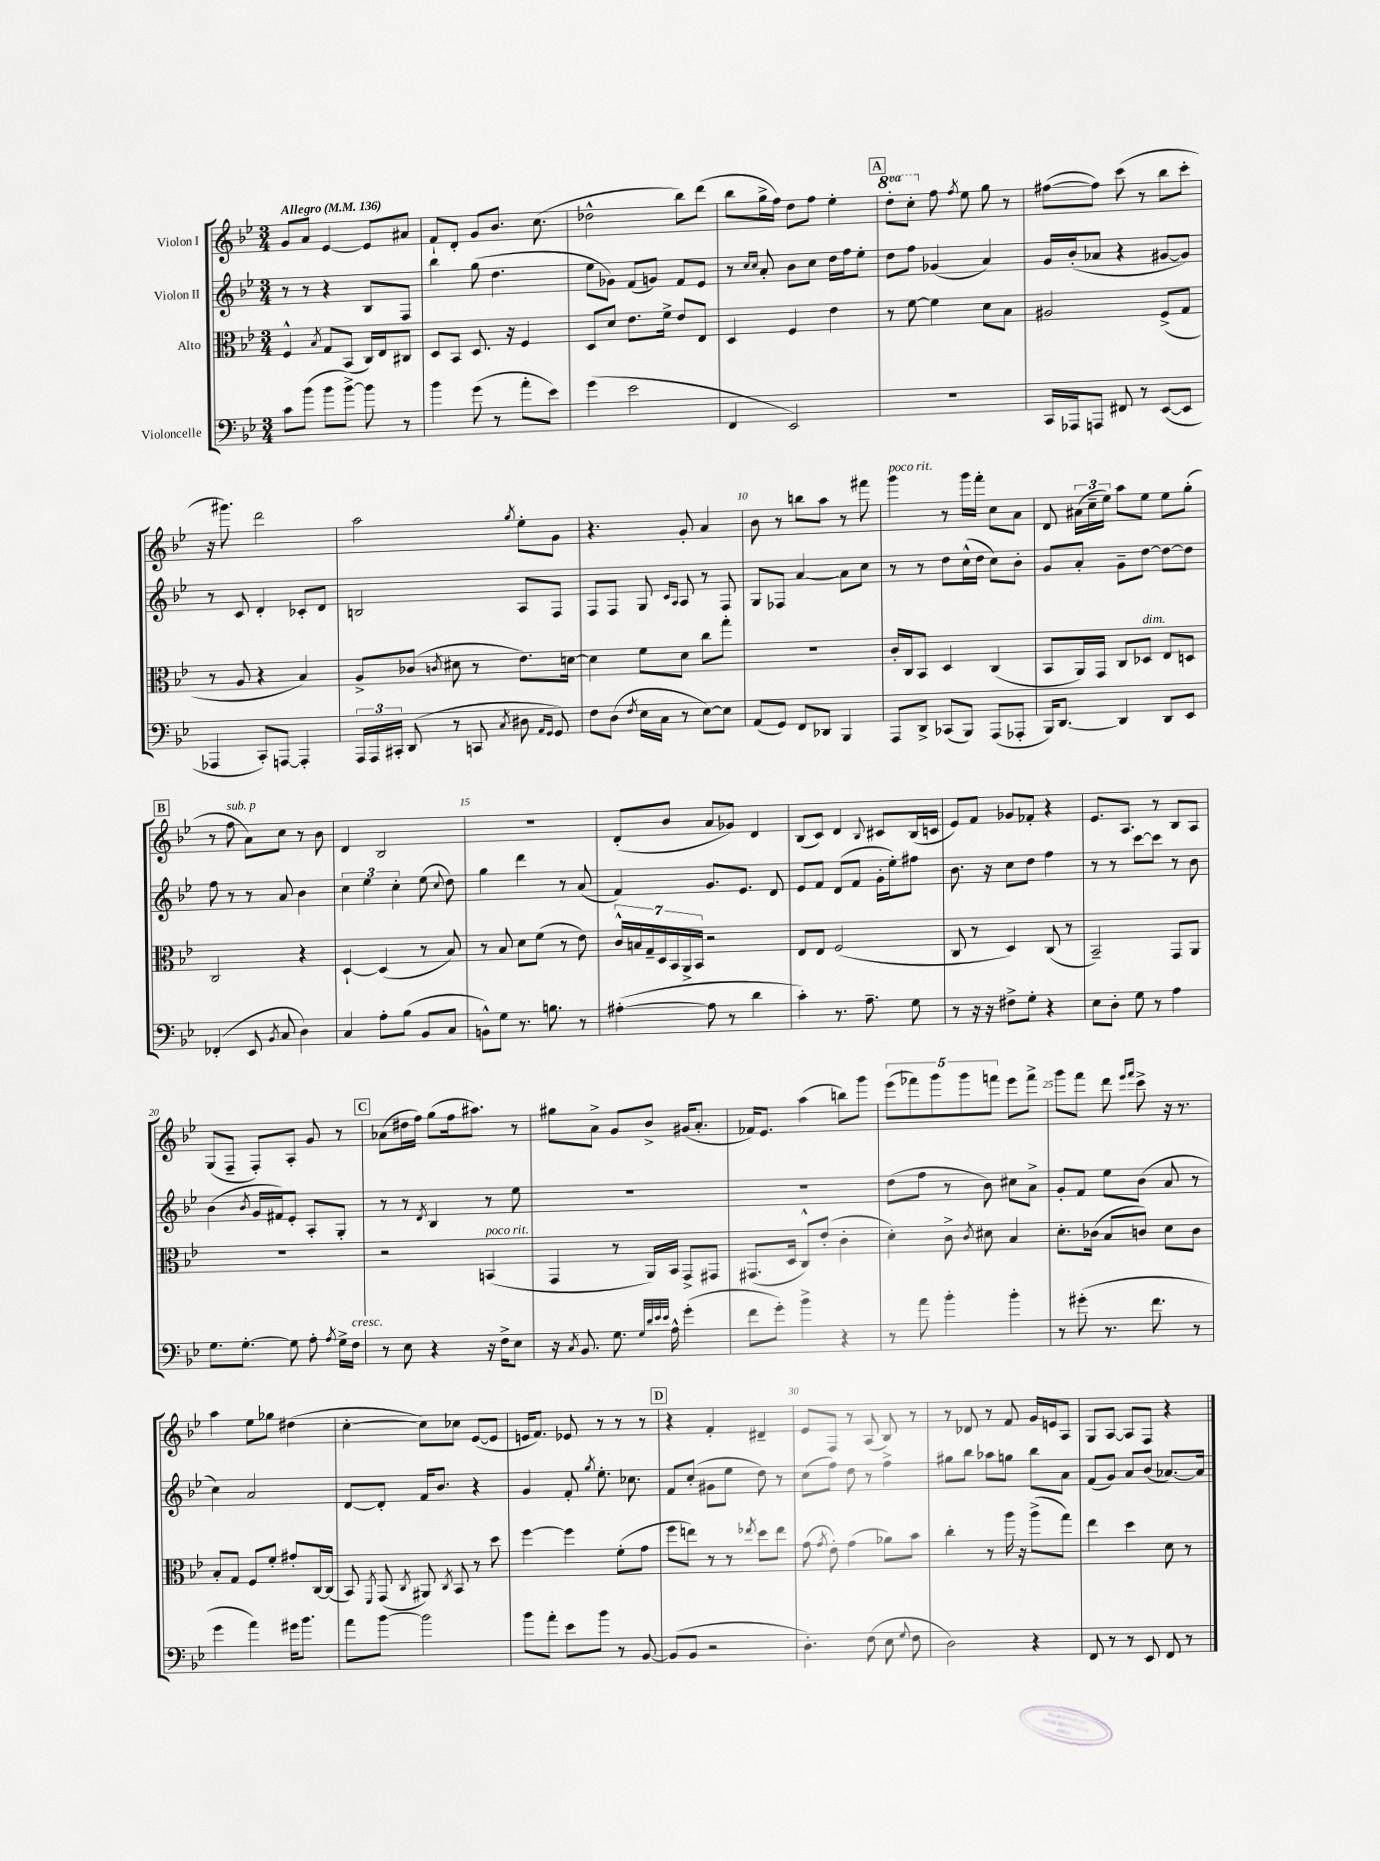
<<
\new StaffGroup <<
\new Staff = "s0" \with { instrumentName = "Violon I" } {
    \clef treble \key bes \major \numericTimeSignature \time 3/4 \set Staff.ottavationMarkups = #ottavation-simple-ordinals \tempo "Allegro" 4 = 136
    \autoBeamOff g'8[ a'8] ees'4~ ees'8[ ais'8] |
    f'8[-! d'8]-. g'8[ bes'8.] c''8.( |
    des''2-^ bes''8[) d'''8]( |
    bes''8[ g''16-> f''16]) d''8[ f''8] ees''4-. |
    \mark \markup { \box "A" } \ottava #1 d'''8[-. c'''8]-. \ottava #0 f''8 \acciaccatura { f''8 } ees''8 g''8 r8 |
    fis''8[~( fis''8]) c'''8( r8 bes''8[ c'''8]-. |
    r16 gis'''8.) d'''2 |
    a''2 \acciaccatura { g''8 } ees''8[-. g'8] |
    r4. g'8-. a'4 |
    bes'8 r8 b''8[ a''8] r8 fis'''8 |
    g'''4^\markup { \italic "poco rit." } r8 g'''16[ f'''16]-. c''8[ a'8] |
    d'8 \tuplet 3/2 { ais'16[( c''16-- ees''16]) } a''8[ ees''8] ees''8[ g''8]-.( |
    \mark \markup { \box "B" } r8 f''8^\markup { \italic "sub. p" } a'8[) c''8] r8 bes'8 |
    d'4 bes2 |
    R2. |
    d'8[-.( bes'8] a'8[ ges'8]) d'4 |
    bes8[( c'8]) d'4 \appoggiatura { bes8 } cis'8[ bes16( c'16] |
    ees'8[) f'8] ges'8[ fes'8]-. r4 |
    ees'8.[ a8.] r8 bes8[ a8] |
    g8[( f8]-- f8[-.) a8]-. g'8 r8 |
    \mark \markup { \box "C" } aes'8[( dis''16 f''16]) g''8[( f''16 ais''8.]) r8 |
    gis''8[ a'8]-> g'8[ bes'8]-> gis'16[( a'8.]-. |
    fes'16[) ees'8.] a''4( b''8[) g'''8] |
    \tuplet 5/4 { ees'''8[( fes'''8) g'''8 g'''8 f'''8] } ees'''8[ f'''8]-> |
    g'''8[ f'''8] d'''8 \grace { ees'''16[ f'''16] } c'''8-> r16 r8. |
    a''4 ees''8[ ges''8] dis''4( |
    c''4~-. c''8[) ces''8] ees'8[~( ees'8] |
    e'16[ f'8.]) ees'8 r8 r8 r8 |
    \mark \markup { \box "D" } r4 f'4-. dis'4-- |
    ees'8[ f8] r8 a8( bes8) r8 |
    r8 des'8 r8 f'8 g'16[ e'16 a8] |
    g8[ a8]~ a8[ f8] r4 \bar "|." |
}
\new Staff = "s1" \with { instrumentName = "Violon II" } {
    \clef treble \key bes \major \numericTimeSignature \time 3/4
    \autoBeamOff r8 r8 r4 bes8[ f8] |
    bes''4 g''8( d''4. |
    ees''8[ ges'8]) f'8[( g'8]) f'8[ ees'8] |
    r8 \grace { c''16[ c''16] } a'8-. bes'8[ c''8] d''16[ f''16 ees''8]-. |
    \mark \markup { \box "A" } d''8[ f''8] ges'4( a'4) |
    g'16[ bes'16-.( aes'8] r4 gis'8[~ gis'8]) |
    r8 c'8 d'4-. ces'8[-. d'8] |
    b2 a8[ f8] |
    f8[ f8] g8 \grace { c'16[ a16] } a8 r8 f8 |
    g8[ fes8] a'4~ a'8[ c''8] |
    r8 r8 d''8[ c''16-^( d''16] c''8[) bes'8]-. |
    g'8[ a'8]-. g'8[-- d''8]~ d''8[~ d''8] |
    \mark \markup { \box "B" } f''8 r8 r8 a'8 bes'4 |
    \tuplet 3/2 { c''4 ees''4 c''4-. } ees''8( \appoggiatura { c''8 } d''8) |
    g''4 d'''4 r8 a'8( |
    f'4) g'8.[ ees'8.] d'8 |
    ees'8[ f'8] d'8[( f'8] g'16[-. ees''16-.) fis''8] |
    bes'8. r16 c''8[ d''8] f''4 |
    r8 r8 c'''8[~ c'''8] r8 bes'8 |
    bes'4( \acciaccatura { bes'8 } g'16[ fis'16) ees'8]-. a8[-. g8]-. |
    \mark \markup { \box "C" } r8 r8 \acciaccatura { d'8 } bes4 r8 ees''8 |
    R2. |
    R2. |
    d''8[( f''8] r8 bes'8) cis''8[ a'8]-> |
    g'8[-. f'8] ees''8[ bes'8]( a'8 r8 |
    c''4) a'2 |
    d'8[~ d'8]-. f'16[ bes'8.] r4 |
    g'4 f'8-. \acciaccatura { g''8 } ees''8.-. ces''8. |
    \mark \markup { \box "D" } f'8[ c''8]-.( gis'8[ ees''8] d''8) r8 |
    c''8[( f''8]) d''8 r8 f''4-> |
    gis''8[ bes''8] aes''8[ g''8] bes''8[ a'8] |
    f'8[( g'8]) a'8[ bes'8]( aes'8.[~) aes'16] \bar "|." |
}
\new Staff = "s2" \with { instrumentName = "Alto" } {
    \clef alto \key bes \major \numericTimeSignature \time 3/4
    \autoBeamOff f4-^ \acciaccatura { bes8 } g8[ bes,8]( c16[) ees16 cis8] |
    d8[ bes,8] d8. r16 f4 |
    d8[ d'8] ees'8.[ f'16]-> ees'8[ ees8] |
    d4 f4 ees'4 |
    \mark \markup { \box "A" } r8 f'8~ f'4 d'8[ bes8] |
    ais2 f8[->( g8] |
    r8 a8 r4 bes4) |
    a8[-> ces'8]( \acciaccatura { c'8 } dis'8 r8 ees'8.[) d'16]~ |
    d'4 f'8[ d'8] c''8[ g''8]-. |
    R2. |
    c'16[-. c16 bes,8] d4 c4( |
    bes,8[ a,16) g,16] c8[ des8]^\markup { \italic "dim." } ees8[ d8] |
    \mark \markup { \box "B" } c2 r4 |
    d4~-! d4( r8 bes8) |
    r8 bes8 d'8[ f'8]( r8 ees'8) |
    \tuplet 7/4 { c'16[-^ b16 g16-- d16 bes,16 a,16-> bes,16] } r2 |
    ees8[ ees8] f2( |
    c8 r8 d4) c8( r8 |
    bes,2--) g,8[ a,8] |
    R2. |
    \mark \markup { \box "C" } r2 b,4^\markup { \italic "poco rit." }( |
    g,4 r8 a,16[) bes,16] g,8[-> gis,8] |
    gis,8.[( d16] c8[-^) ees'8]-.( c'4-. |
    d'4-.) c'8-> \acciaccatura { c'8 } dis'8 bes4 |
    d'8.[-. ces'16]( bes8[ c'8]) d'8[ c'8] |
    bes8[-. g8] f8[ f'8]-. gis'8[-. c16~ c16]( |
    bes,8) \acciaccatura { f,8 } g,8( \acciaccatura { c8 } ais,8) \acciaccatura { c8 } bes,8 r8 d''8 |
    f''4~ f''4 f'8[-.( g'8] |
    \mark \markup { \box "D" } f''8[ e''8]) r8 r8 \acciaccatura { ees''8 } d''8[ ees''8] |
    g'8( \acciaccatura { g'8 } ees'8-.) g'4( aes'8[) bes'8] |
    c''4-. r8 a''16 r16 a''8[->( g''8]) |
    ees''4 d''4 d'8 r8 \bar "|." |
}
\new Staff = "s3" \with { instrumentName = "Violoncelle" } {
    \clef bass \key bes \major \numericTimeSignature \time 3/4
    \autoBeamOff c'8[ bes'8]( bes'8[ bes'8]~->) bes'8 r8 |
    bes'4 g'8( r8 a'8[-. ees'8]) |
    g'4( ees'2 |
    f,4 ees,2) |
    \mark \markup { \box "A" } R2. |
    c,16[ aes,,16 a,,8] fis,8 r8 ees,8[~( ees,8] |
    aes,,4 c,8[-.) a,,8]~ a,,4-. |
    \tuplet 3/2 { a,,16[ a,,16 cis,16]-. } d,8( r8 c,8 \acciaccatura { c8 } dis8 \grace { a,16[ g,16] } g,8) |
    f8[ d8]( \acciaccatura { f8 } ees16[ c16] r8 ees8[~) ees8] |
    a,8[( g,8]) f,8[ des,8] bes,,4 |
    a,,8[ d,8]-> ces,8[( bes,,8]) a,,8[( aes,,8]-. |
    bes,,16[) d,8.]~ d,4 d,8[ ees,8] |
    \mark \markup { \box "B" } fes,4-.( ees,8 \acciaccatura { bes,8 } c8 d4) |
    c4 a8[-. bes8]( bes,8[ c8] |
    b,8[-^) g8] r8. b8. r8 |
    ais4~-.( ais8 r8 d'4 |
    c'4-.) r8. a8.-- g8 |
    r8 r16 r16 fis8[-> g8]-. r4 |
    ees8[ d8]-. g8 r8 a4 |
    g8.[ g8.]~-. g8 a8-. \acciaccatura { a8 } g16[-> f16]^\markup { \italic "cresc." } |
    \mark \markup { \box "C" } r8 ees8 r4 r16 f16[-> ees8] |
    r16 \acciaccatura { c8 } bes,8. g8. \grace { g32[ d'32 ees'32 ees'32] } a16-^ g'4-.( |
    f'8[ g'8]-.) bes'4-> r4 |
    r8 a'8 bes'4-. bes'4-. |
    r8 gis'8-.( r8. f'8. r8 |
    g'4 a'4) gis'16[ bes'8.] |
    a'8[ bes'8]~ bes'2 |
    bes'8[ a'8]-. ees'8[ bes'8] r8 bes,8~ |
    \mark \markup { \box "D" } bes,8[( bes,8] r2 |
    d4.-.) f8( ees8 \appoggiatura { g8 } f8 |
    d2) r4 |
    f,8 r8 r8 ees,8 f,8 r8 \bar "|." |
}
>>
>>
\layout { \context { \Score \override BarNumber.break-visibility = ##(#f #t #t) barNumberVisibility = #(every-nth-bar-number-visible 5) } }
